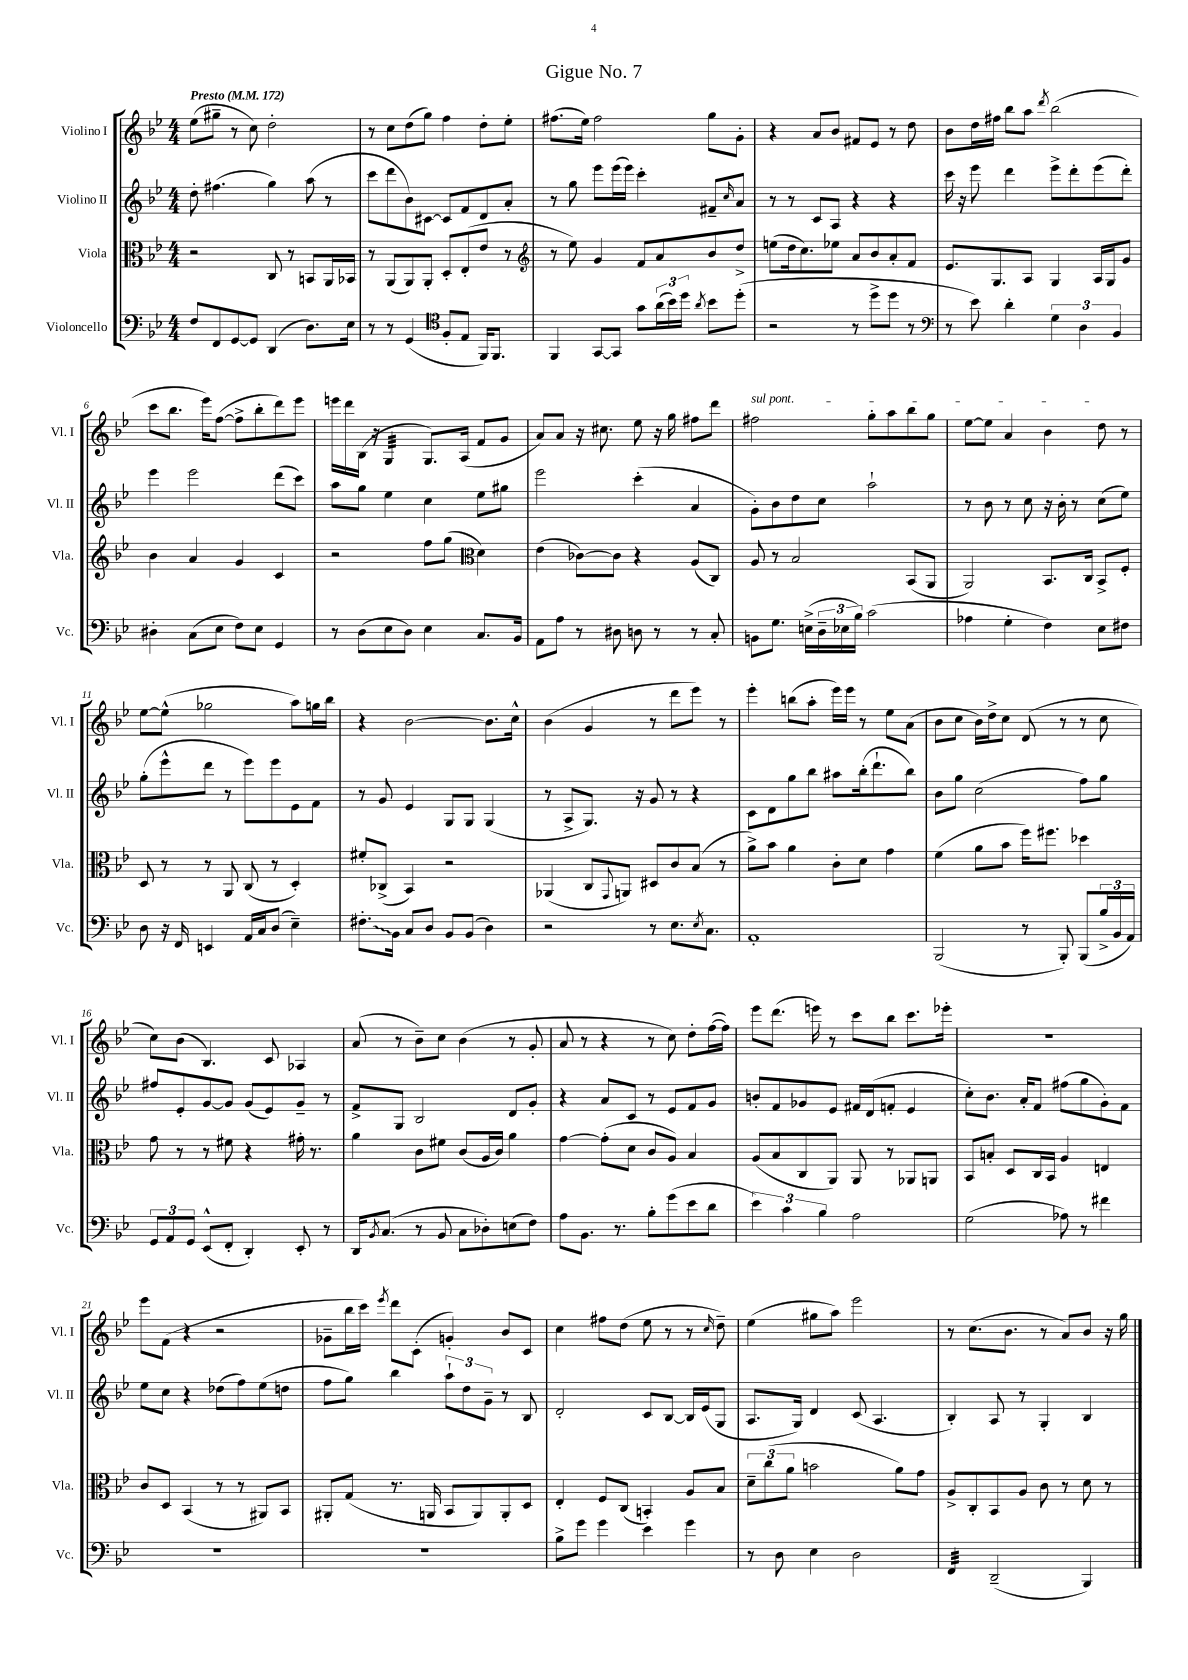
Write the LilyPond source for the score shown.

\header { title = "Gigue No. 7" }
<<
\new StaffGroup <<
\new Staff = "s0" \with { instrumentName = "Violino I" shortInstrumentName = "Vl. I" } {
    \clef treble \key bes \major \numericTimeSignature \time 4/4 \tempo "Presto" 4 = 172
    ees''8( gis''8-- r8 c''8) d''2-. |
    r8 c''8 d''8( g''8) f''4 d''8-. ees''8-. |
    fis''8.( ees''16) fis''2 g''8 g'8-. |
    r4 a'8 bes'8 fis'8 ees'8 r8 d''8 |
    bes'8 d''16 fis''16 bes''8 a''8 \acciaccatura { d'''8 } bes''2( |
    c'''8 bes''8. ees'''16) f''8~( f''8-> bes''8-. d'''8) ees'''8 |
    e'''16 d'''16 bes16( r16 g4:32 g8.) a16( f'8 g'8 |
    a'8) a'8 r16 cis''8. ees''8 r16 g''16 fis''8 d'''8 |
    \once \override TextSpanner.bound-details.left.text = \markup { \italic "sul pont." } fis''2\startTextSpan g''8-. a''8 bes''8 g''8 |
    ees''8~ ees''8 a'4 bes'4 d''8\stopTextSpan r8 |
    ees''8~ ees''8-^( ges''2 a''8) g''16 bes''16 |
    r4 bes'2~ bes'8. c''16-^ |
    bes'4( g'4 r8 d'''8 ees'''8) r8 |
    ees'''4-. b''8( a''8-. ees'''16) ees'''16 r8 ees''8 a'8( |
    bes'8 c''8 bes'16) d''16-> c''8 d'8( r8 r8 c''8 |
    c''8) bes'8( bes4.) c'8 aes4 |
    a'8( r8 bes'8--) c''8 bes'4( r8 g'8-. |
    a'8 r8 r4 r8 c''8) d''8-. f''16~( f''16) |
    ees'''8 d'''8.( e'''16) r8 c'''8 bes''8 c'''8. ees'''16-. |
    R1 |
    ees'''8 f'8( r4 r2 |
    ges'8-- bes''16 c'''16) \acciaccatura { ees'''8 } d'''8 c'8-.( g'4-.) bes'8 c'8 |
    c''4 fis''8 d''8( ees''8 r8 r8 \grace { c''16 } d''8--) |
    ees''4( gis''8 a''8) ees'''2 |
    r8 c''8.( bes'8. r8 a'8) bes'8 r16 g''16 \bar "|." |
}
\new Staff = "s1" \with { instrumentName = "Violino II" shortInstrumentName = "Vl. II" } {
    \clef treble \key bes \major \numericTimeSignature \time 4/4
    d''8-. fis''4.( g''4) a''8( r8 |
    c'''8 d'''8 bes'8) cis'8~ cis'8 f'8 d'8 a'8-. |
    r8 g''8 ees'''8 ees'''16( ees'''16) c'''4-. fis'8-- \grace { c''16 } a'8 |
    r8 r8 c'8 a8 r4 r4 |
    c'''16 r16 ees'''8 d'''4 ees'''8-> d'''8-. ees'''8( d'''8-.) |
    ees'''4 ees'''2 d'''8( c'''8) |
    a''8 g''8 ees''4 c''4 ees''8 gis''8 |
    ees'''2 c'''4-.( a'4 |
    g'8-.) bes'8 d''8 c''8 a''2-! |
    r8 bes'8 r8 c''8 r16 bes'16-. r8 c''8( ees''8) |
    g''8-.( ees'''8-^ d'''8 r8 ees'''8) ees'''8 ees'8 f'8 |
    r8 g'8 ees'4 g8 g8 g4( |
    r8 a8-> g8.) r16 g'8 r8 r4 |
    c'8 d'8 g''8 bes''8 ais''8 bes''16-.( d'''8.-! bes''8) |
    bes'8 g''8 c''2( f''8) g''8 |
    fis''8 ees'8-. g'8~ g'8 g'8( ees'8) g'8-- r8 |
    f'8-> g8 bes2 d'8 g'8-. |
    r4 a'8 c'8 r8 ees'8 f'8 g'8 |
    b'8-. f'8 ges'8 ees'8 fis'16 d'16( f'8-. ees'4 |
    c''8-.) bes'8. a'16-. f'8 fis''8( g''8 g'8-.) f'8 |
    ees''8 c''8 r4 des''8( f''8) ees''8( d''8 |
    f''8 g''8) bes''4 \tuplet 3/2 { a''8-! d''8 g'8-- } r8 bes8 |
    d'2-. c'8 bes8~ bes16 ees'16( g8 |
    a8. g16) d'4 c'8( a4. |
    bes4-.) a8 r8 g4-. bes4 \bar "|." |
}
\new Staff = "s2" \with { instrumentName = "Viola" shortInstrumentName = "Vla." } {
    \clef alto \key bes \major \numericTimeSignature \time 4/4
    r2 c8 r8 b,8 a,16 bes,16 |
    r8 a,8( a,8) a,8-. d8-. ees8-.( ees'8 r8 |
    \clef treble r8 ees''8) g'4 f'8 a'8 bes'8 d''8-> |
    e''8( d''16 c''8.) ees''8 a'8 bes'8 a'8-. f'8 |
    ees'8. g8. a8 g4 a16 g16 g'8 |
    bes'4 a'4 g'4 c'4 |
    r2 f''8 g''8( \clef alto d'4) |
    ees'4( ces'8~) ces'8 r4 a8( c8) |
    a8 r8 bes2 bes,8( a,8 |
    a,2) bes,8. c16 bes,8-> f8-. |
    d8 r8 r8 a,8 c8( r8 d4-.) |
    fis'8-. ces8->( bes,4) r2 |
    aes,4( c8 \appoggiatura { g,8 } a,8) dis8 c'8 bes8( r8 |
    a'8->) bes'8 a'4 c'8-. d'8 g'4 |
    f'4( a'8 bes'8 f''16) fis''8. des''4 |
    g'8 r8 r8 fis'8 r4 gis'16-. r8. |
    a'4 c'8 fis'8 c'8( a16 c'16) a'4 |
    g'4~ g'8-.( d'8 c'8 a8) bes4 |
    a8( bes8 c8 a,8) a,8 r8 aes,8 a,8 |
    bes,8 b8-. d8 c16 bes,16 a4 e4 |
    c'8 d8 bes,4( r8 r8 ais,8) bes,8 |
    ais,8-. g8( r8. a,16 bes,8 a,8) a,8-. d8 |
    ees4-. f8 c8( b,4-.) a8 bes8 |
    \tuplet 3/2 { d'8-- c''8( a'8 } b'2 a'8) g'8 |
    a8-> c8-. bes,8 a8 c'8 r8 d'8 r8 \bar "|." |
}
\new Staff = "s3" \with { instrumentName = "Violoncello" shortInstrumentName = "Vc." } {
    \clef bass \key bes \major \numericTimeSignature \time 4/4
    f8 f,8 g,8~ g,8 d,4( d8.) ees16 |
    r8 r8 g,4( \clef tenor f8-. ees8 f,16) f,8. |
    f,4 g,8~ g,8 g'8 \tuplet 3/2 { a'16( bes'16) d''16 } \acciaccatura { a'8 } bes'8 d''8-.( |
    r2 r8 d''8-> d''8 r8 |
    \clef bass r8 ees'8) d'4-. \tuplet 3/2 { g4 d4 bes,4 } |
    dis4-. c8( ees8 f8) ees8 g,4 |
    r8 d8( ees8 d8) ees4 c8. bes,16 |
    a,8 a8 r8 dis8 d8 r8 r8 c8-. |
    b,8 g8. e16->( \tuplet 3/2 { d16-- ees16 bes16) } c'2( |
    aes4 g4-. f4) ees8 fis8 |
    d8 r16 f,16 e,4 a,16 c16 d8( ees4--) |
    \once \override Glissando.style = #'zigzag fis8.-.\glissando bes,16 c8 d8 bes,8 bes,8( d4) |
    r2 r8 ees8. \acciaccatura { ees8 } c8. |
    a,1-. |
    bes,,2( r8 bes,,8-.) bes,,8( \tuplet 3/2 { bes16-> bes,16 a,16) } |
    \tuplet 3/2 { g,8 a,8 g,8 } ees,8-^( f,8-. d,4-.) ees,8-. r8 |
    d,16 \acciaccatura { bes,8 } c8.( r8 bes,8 c8 des8-.) e8( f8) |
    a8 bes,8. r8. bes8-. g'8( ees'8 d'8 |
    \tuplet 3/2 { ees'4) c'4 bes4 } a2 |
    g2( aes8) r8 fis'4 |
    R1 |
    R1 |
    bes8-> g'8 g'4 ees'4 g'4 |
    r8 d8 ees4 d2 |
    f,4:32 d,2--( bes,,4) \bar "|." |
}
>>
>>
